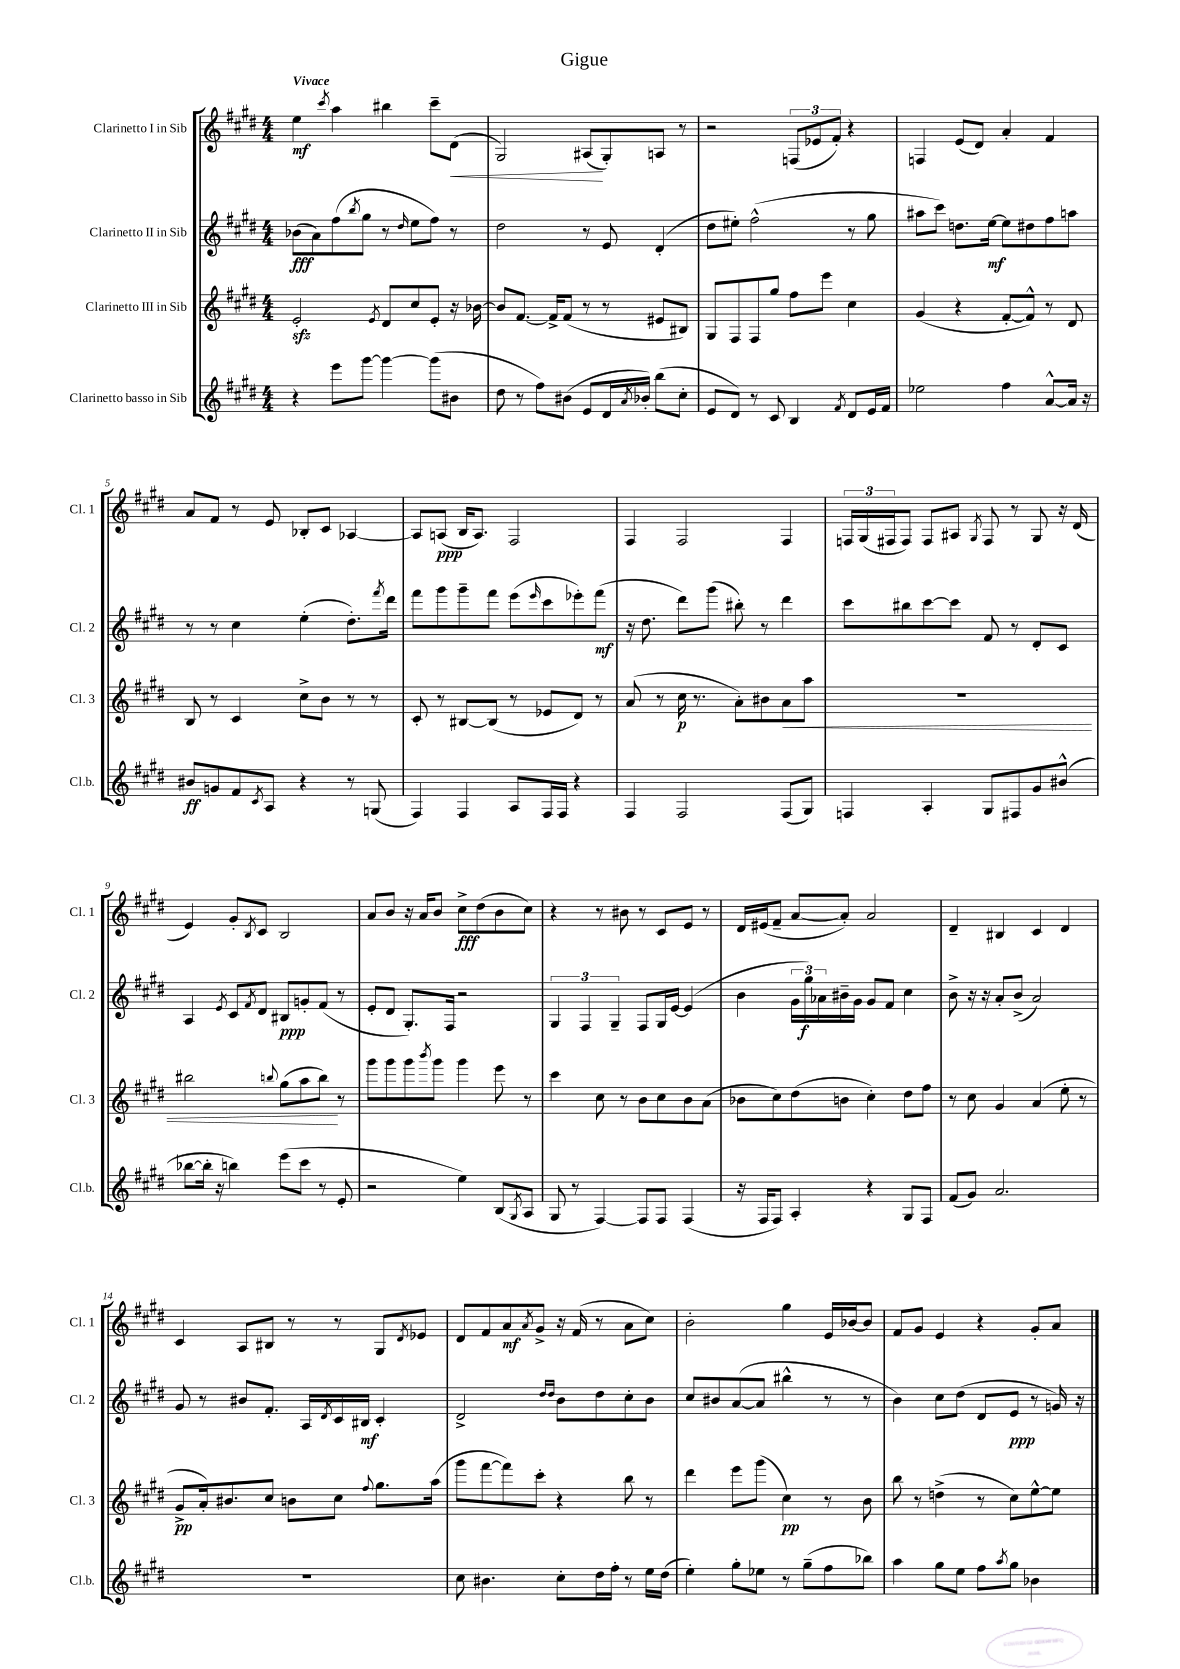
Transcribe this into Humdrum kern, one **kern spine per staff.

**kern	**kern	**kern	**kern
*staff4	*staff3	*staff2	*staff1
*clefG2	*clefG2	*clefG2	*clefG2
*k[f#c#g#d#]	*k[f#c#g#d#]	*k[f#c#g#d#]	*k[f#c#g#d#]
*M4/4	*M4/4	*M4/4	*M4/4
4r	2e'/	(8b-\L	4ee\
.	.	8a\)	.
.	.	.	8qccc#/
8eee\L	.	(8ff#\	4aa\
.	.	8qbb/	.
[8ggg#\J	.	8gg#\J	.
.	8qe/	.	.
4ggg#\_	8d#/L	8r	4bb#\
.	.	16qqdd#/	.
.	8cc#/	8ee\L	.
(8ggg#\]L	8e'/J	8ff#\J)	8ccc#~\L
8b#\J	16r	8r	(8d#\J
.	[16b-\	.	.
=	=	=	=
8dd#\	8b-/]L	2dd#\	2G#/)
8r	[8.f#/J	.	.
8ff#\L)	.	.	.
.	16f#^/]LK	.	.
(8b#\J	(8f#/J	.	.
8e/L	8r	8r	(8A#/L
16d#/L	8r	8e/	8G#'/)
8qa/	.	.	.
16b-'/JJ)	.	.	.
(8bb\L	8e#/L	(4d#'/	8A/J
8cc#'\J	8B#/J)	.	8r
=	=	=	=
8e/L	8G#/L	8dd#\L	2r
8d#/J)	8F#/	8ee#'\J)	.
8r	8F#/	(2ff#^^\	.
8c#/	8gg#/J	.	.
4B/	8ff#\L	.	(12F/L
.	.	.	12e-/
.	8eee\J	.	.
.	.	.	12f#'/J)
8qf#/	.	.	.
8d#/L	4cc#\	8r	4r
16e/L	.	8gg#\	.
16f#/JJ	.	.	.
=	=	=	=
2ee-\	(4g#/	8aa#\L	4F/
.	.	8ccc#\J)	.
.	4r	8.dd\L	(8e/L
.	.	.	8d#/J)
.	.	[16ee\Jk	.
4ff#\	[8f#'/L	8ee\]L	4a'/
.	8f#^^/]J)	8dd#\	.
[8a^^/L	8r	8ff#\	4f#/
16a/]Jk	8d#/	8aa\J	.
16r	.	.	.
=	=	=	=
8b#/L	8B/	8r	8a/L
8g/	8r	8r	8f#/J
8f#/	4c#/	4cc#\	8r
8qc#/	.	.	.
8A/J	.	.	8e/
4r	8cc#^\L	(4ee'\	8B-'/L
.	8b\J	.	8c#/J
8r	8r	8.dd#'\L)	[4A-/
(8G/	8r	.	.
.	.	8qfff#/	.
.	.	16ddd#\Jk	.
=	=	=	=
4F#/)	8c#'/	8fff#\L	8A-/]L
.	8r	8ggg#\	(8A/J
4F#/	[8B#/L	8ggg#~\	16B/LK
.	.	.	8.A/J)
.	(8B#/]J	8fff#\J	.
8A/L	8r	(8eee\L	2F#/
.	.	16qqeee/	.
16F#/L	8e-/L	8ccc#\	.
16F#/JJ	.	.	.
4r	8d#/J)	8eee-'\)	.
.	8r	(8fff#\J	.
=	=	=	=
4F#/	(8a/	16r	4F#/
.	.	8.dd#\	.
.	8r	.	.
2F#/	16cc#\	8ddd#\L)	2F#/
.	8.r	.	.
.	.	(8ggg#\J	.
.	8a'\L)	8bb#'\)	.
.	8b#\	8r	.
(8F#/L	8a\	4ddd#\	4F#/
8G#/J)	8aa\J	.	.
=	=	=	=
4F/	1r	8ccc#\L	24F/LL
.	.	.	(24G#/
.	.	.	24F#/J
.	.	8bb#\	8F#/J)
4A'/	.	[8ccc#\	8F#/L
.	.	8ccc#\]J	8A#/J
.	.	.	8qG#/
8G#/L	.	8f#/	8F#/
8F#/	.	8r	8r
8g#/	.	8d#'/L	8G#/
(8b#^^/J	.	8c#/J	16r
.	.	.	(16d#/
=	=	=	=
[8bb-\L	2bb#\	4A/	4e/)
16bb-'\]Jk	.	.	.
16r	.	.	.
.	.	8qe/	.
4bb\)	.	8c#/L	8g#'/L
.	.	8qf#/	8qB/
.	.	8d#/J	8c#/J
.	8qqbb/	.	.
(8eee\L	(8gg#\L	8B#/L	2B/
8ccc#\J	8aa\	8g'/	.
8r	8bb\J)	(8f#/J	.
8e'/	8r	8r	.
=	=	=	=
2r	8ggg#\L	8e'/L	8a/L
.	8ggg#\	8d#/J	8b/J
.	8ggg#\	8.G#'/L)	16r
.	.	.	16a/LK
.	8qbbb/	.	.
.	8ggg#\J	.	8b/J
.	.	16F#/Jk	.
4ee\)	4ggg#\	2r	8cc#^\L
.	.	.	(8dd#\
(8B/L	8eee\	.	8b\
8qG#/	.	.	.
8A/J	8r	.	8cc#\J)
=	=	=	=
8G#/	4ccc#\	6G#/	4r
8r	.	.	.
.	.	6F#/	.
[4F#/)	8cc#\	.	8r
.	.	6G#~/	.
.	8r	.	8b#\
8F#/]L	8b\L	8F#/L	8r
8F#/J	8cc#\	16G#/L	8c#/L
.	.	[16e/JJ	.
(4F#/	8b\	(4e/]	8e/J
.	(8a\J	.	8r
=	=	=	=
16r	8b-\L	4b\	16d#/LL
16F#/LK	.	.	(16e#/J
8F#/J)	8cc#\)	.	8f#~/J
4A'/	(8dd#\	24g#\LL	[8a/L
.	.	24gg#\)	.
.	.	24a-\	.
.	8b\J	16b#~\	8a'/]J)
.	.	16g#\JJ	.
4r	4cc#'\)	8g#/L	2a/
.	.	8f#/J	.
8G#/L	8dd#\L	4cc#\	.
8F#/J	8ff#\J	.	.
=	=	=	=
(8f#/L	8r	8b^\	4d#~/
8g#/J)	8cc#\	16r	.
.	.	16r	.
2.a/	4g#/	8a'/L	4B#/
.	.	(8b^/J	.
.	(4a/	2a/)	4c#/
.	8ee'\	.	4d#/
.	8r	.	.
=	=	=	=
1r	8g#^/L	8g#/	4c#/
.	16a'/k)	8r	.
.	8.b#/	.	.
.	.	8b#/L	8A/L
.	8cc#/J	8.f#'/J	8B#/J
.	8b\L	.	8r
.	.	16A/LL	.
.	.	8qd#/	.
.	8cc#\J	16c#/	8r
.	.	16B#/JJ	.
.	8qqff#/	.	.
.	8.gg#\L	4c#'/	8G#/L
.	.	.	8qd#/
.	.	.	8e-/J
.	(16aa\Jk	.	.
=	=	=	=
8cc#\	8ggg#\L	2d#^/	8d#/L
4.b#\	[8fff#\	.	8f#/
.	8fff#\])	.	8a/
.	.	.	8qa/
.	8ccc#'\J	.	8g#^/J
.	.	16qqdd#/LL	.
.	.	16qqdd#/JJ	.
8cc#'\L	4r	8b\L	16r
.	.	.	(16f#/
16dd#\L	.	8dd#\	8r
16ff#'\JJ	.	.	.
8r	8bb\	8cc#'\	8a\L
16ee\LL	8r	8b\J	8cc#\J)
(16dd#\JJ	.	.	.
=	=	=	=
4ee'\)	4ddd#\	8cc#/L	2b'\
.	.	8b#/	.
8gg#'\L	8eee\L	([8a/	.
8ee-\J	(8ggg#\J	8a/]J	.
8r	4cc#\)	4bb#^^\	4gg#\
(8gg#~\L	.	.	.
8ff#\	8r	8r	16e/LL
.	.	.	[16b-/J
8bb-\J)	8b\	8r	8b-/]J
=	=	=	=
4aa\	8bb\	4b\)	8f#/L
.	8r	.	8g#/J
8gg#\L	(4dd^\	8cc#\L	4e/
8ee\J	.	(8dd#\J	.
8ff#\L	8r	8d#/L	4r
8qaa/	.	.	.
8gg#\J	8cc#\L)	8e/J	.
4b-\	[8ee^^\	8r	8g#'/L
.	8ee\]J	16g/)	8a/J
.	.	16r	.
==	==	==	==
*-	*-	*-	*-
